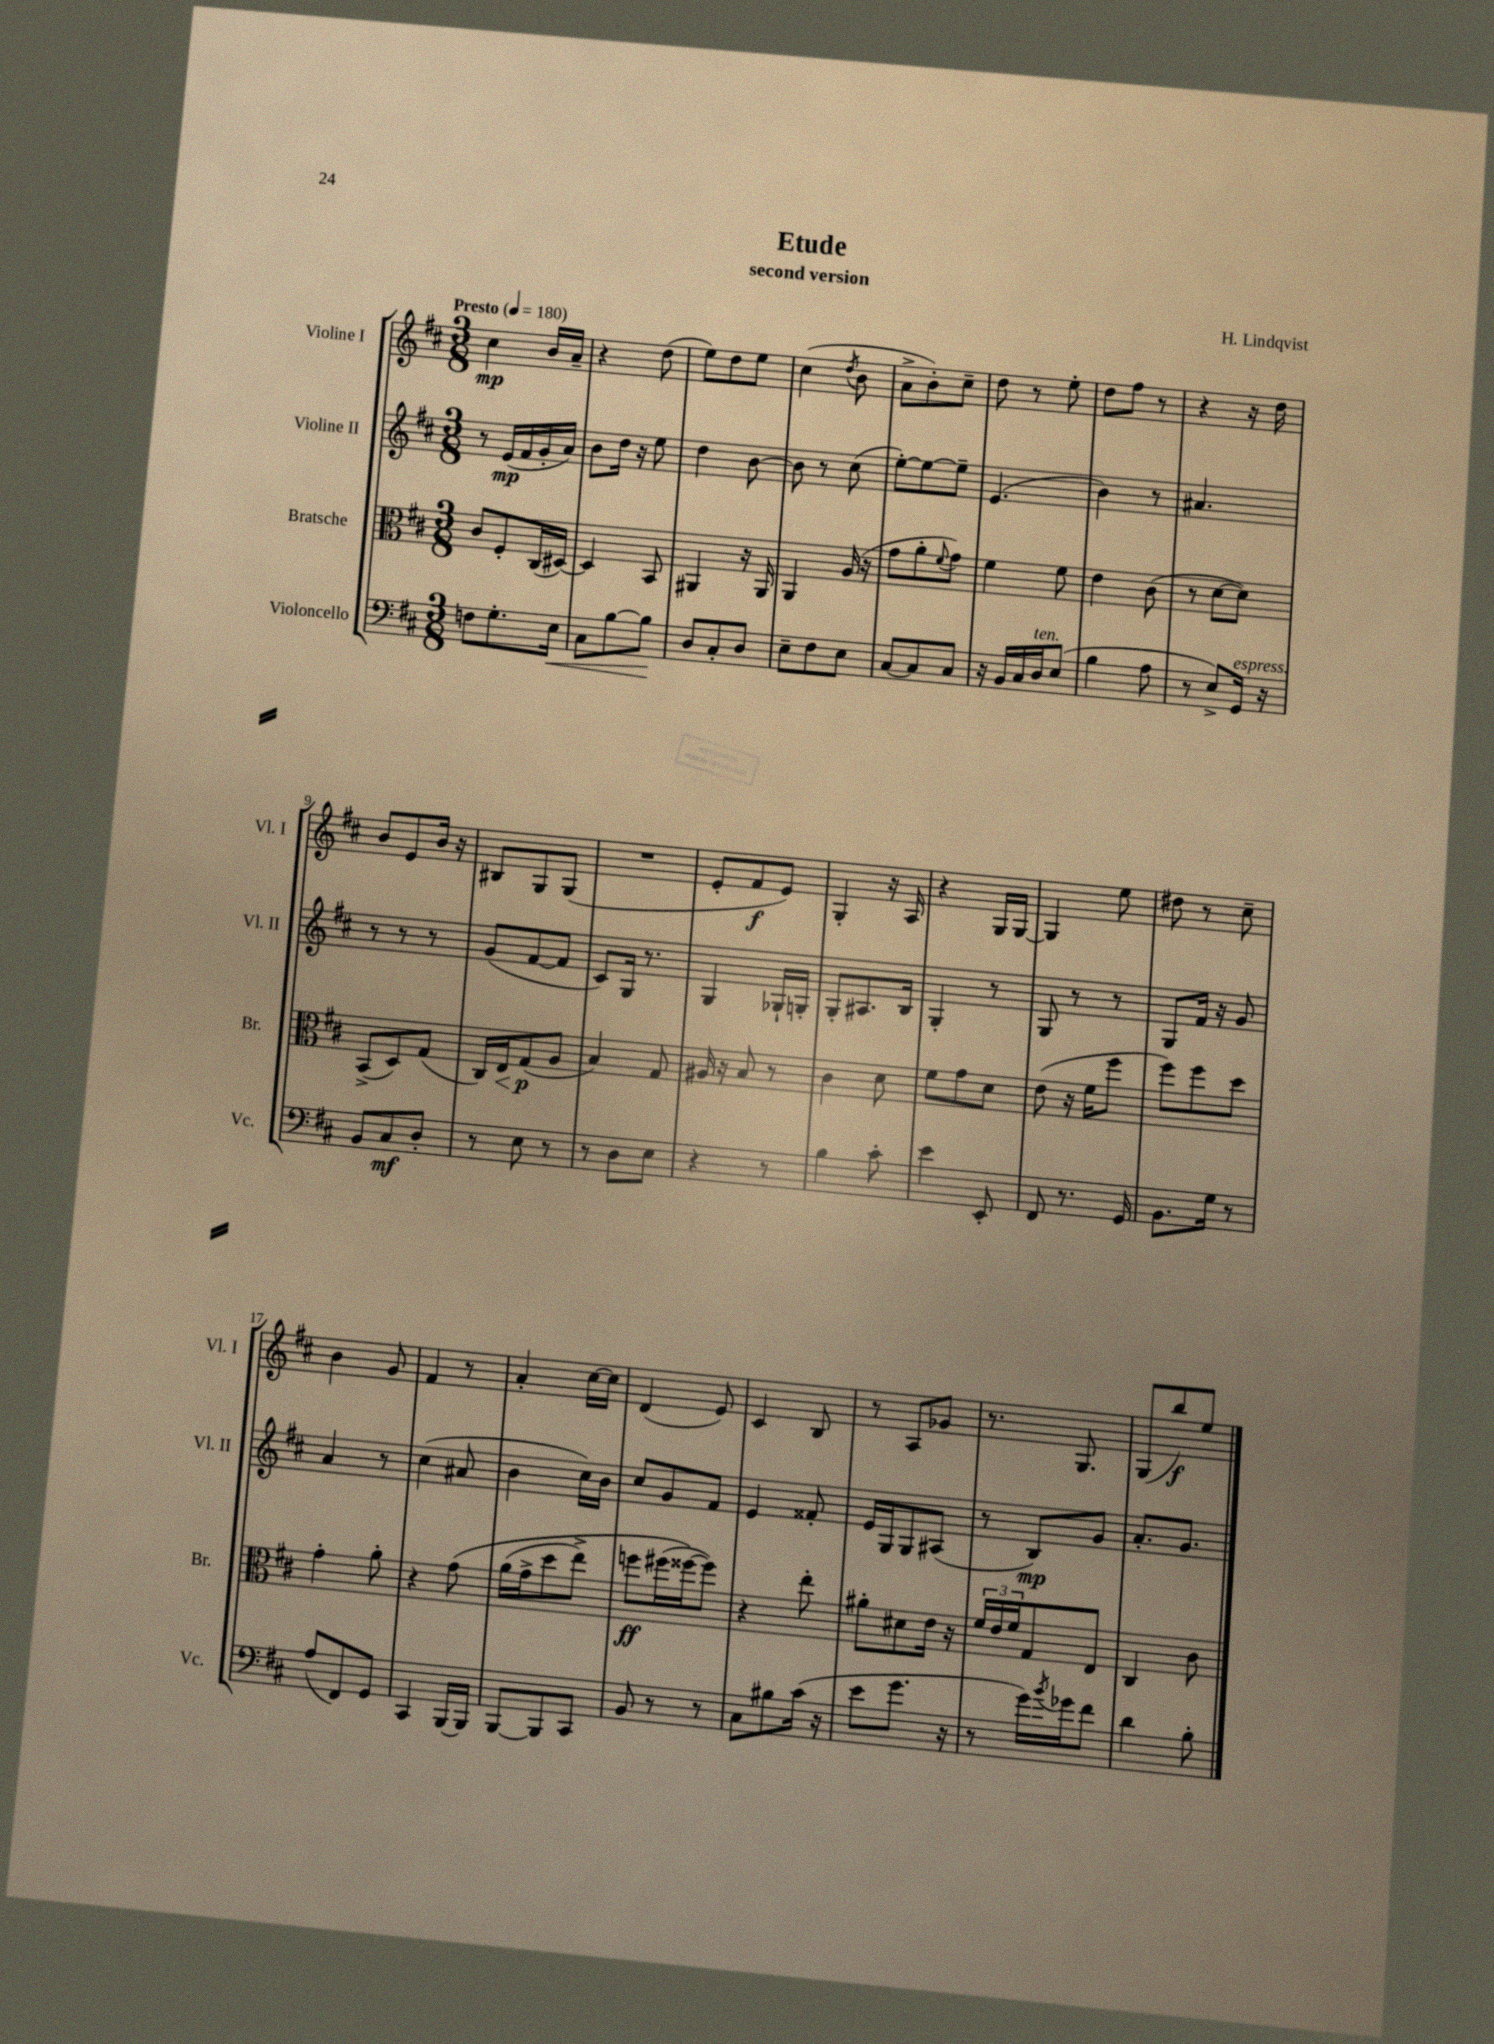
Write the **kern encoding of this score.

**kern	**dynam	**kern	**dynam	**kern	**dynam	**kern	**dynam
*part4	*part4	*part3	*part3	*part2	*part2	*part1	*part1
*staff4	*staff4	*staff3	*staff3	*staff2	*staff2	*staff1	*staff1
*I"Violoncello	*	*I"Bratsche	*	*I"Violine II	*	*I"Violine I	*
*I'Vc.	*	*I'Br.	*	*I'Vl. II	*	*I'Vl. I	*
*clefF4	*	*clefC3	*	*clefG2	*	*clefG2	*
*k[f#c#]	*	*k[f#c#]	*	*k[f#c#]	*	*k[f#c#]	*
*M3/8	*	*M3/8	*	*M3/8	*	*M3/8	*
*MM180	*	*MM180	*	*MM180	*	*MM180	*
=1	=1	=1	=1	=1	=1	=1	=1
!	!	!	!	!	!	!LO:TX:a:B:t=Presto	!
8Fn\L	.	8c#/L	.	8r	.	4cc#\	mp
8.G'\	.	8F#'/	.	(16e/LL	mp	.	.
.	.	.	.	16f#/	.	.	.
.	.	(16C#/L	.	16g'/	.	16b/LL	.
!	!LO:HP:b	!	!	!	!	!	!
16E\Jk	<	[16D#X/JJ)	.	16a/JJ)	.	16a~/JJ	.
=2	=2	=2	=2	=2	=2	=2	=2
8C#\L	.	4D#/]	.	8b\L	.	4r	.
[8B\	.	.	.	16dd\Jk	.	.	.
.	.	.	.	16r	.	.	.
8B\J]	.	8BB/	.	8ee\	.	(8dd\	.
.	[	.	.	.	.	.	.
=3	=3	=3	=3	=3	=3	=3	=3
8D/L	.	4AA#X/	.	4dd\	.	8ee\L)	.
8C#'/	.	.	.	.	.	8dd\	.
8D/J	.	16r	.	[8b\	.	8ee\J	.
.	.	16AA#/	.	.	.	.	.
=4	=4	=4	=4	=4	=4	=4	=4
8E~\L	.	4AA/	.	8b\]	.	(4cc#\	.
8F#\	.	.	.	8r	.	.	.
.	.	.	.	.	.	8qdd/	.
8E\J	.	(16A/	.	(8cc#\	.	8b\	.
.	.	16r	.	.	.	.	.
=5	=5	=5	=5	=5	=5	=5	=5
[8C#/L	.	8g\L	.	[8ee'\L)	.	8a^\L	.
8C#/]	.	8a'\	.	8ee\_	.	8b'\)	.
.	.	8qqf#/	.	.	.	.	.
8C#/J	.	8g\J)	.	8ee~\J]	.	8cc#~\J	.
=6	=6	=6	=6	=6	=6	=6	=6
16r	.	4f#\	.	(4.e/	.	8dd\	.
16BB/LL	.	.	.	.	.	.	.
16C#/	.	.	.	.	.	8r	.
!LO:TX:a:i:t=ten.	!	!	!	!	!	!	!
16D/J	.	.	.	.	.	.	.
(8E/J	.	8f#\	.	.	.	8ee'\	.
=7	=7	=7	=7	=7	=7	=7	=7
4B\	.	4e\	.	4b\)	.	8dd\L	.
.	.	.	.	.	.	8ff#\J	.
8A\	.	(8c#\	.	8r	.	8r	.
=8	=8	=8	=8	=8	=8	=8	=8
8r	.	8r	.	4.a#X/	.	4r	.
8E^/L)	.	[8d\L	.	.	.	.	.
!LO:TX:a:i:t=espress.	!	!	!	!	!	!	!
16GG/Jk	.	8d\J])	.	.	.	16r	.
16r	.	.	.	.	.	16dd\	.
!!LO:LB:g=z
=9	=9	=9	=9	=9	=9	=9	=9
8BB/L	.	(8BB^/L	.	8r	.	8b/L	.
8C#/	mf	8D/)	.	8r	.	8e/	.
8D'/J	.	(8G/J	.	8r	.	16b/Jk	.
.	.	.	.	.	.	16r	.
=10	=10	=10	=10	=10	=10	=10	=10
8r	.	16C#/LL)	.	(8g/L	.	8B#X/L	.
!	!	!	!LO:HP:b	!	!	!	!
.	.	16E/J	<	.	.	.	.
8E\	.	(8G/	p	[8f#/	.	8G/	.
8r	.	8A/J	[	8f#/J]	.	(8G/J	.
=11	=11	=11	=11	=11	=11	=11	=11
8r	.	4B/)	.	8c#/L)	.	4.r	.
8D\L	.	.	.	16G/Jk	.	.	.
.	.	.	.	8.r	.	.	.
8E\J	.	8G/	.	.	.	.	.
=12	=12	=12	=12	=12	=12	=12	=12
4r	.	16A#X/	.	4G/	.	8e'/L	.
.	.	16r	.	.	.	.	.
.	.	8B/	.	.	.	8f#/	f
8r	.	8r	.	16G-X`/LL	.	8e/J)	.
.	.	.	.	16Gn'/JJ	.	.	.
=13	=13	=13	=13	=13	=13	=13	=13
4B\	.	4c#\	.	8G'/L	.	4G'/	.
.	.	.	.	8.A#X/	.	.	.
8c#'\	.	8d\	.	.	.	16r	.
.	.	.	.	16B/Jk	.	16A/	.
=14	=14	=14	=14	=14	=14	=14	=14
4e\	.	8f#\L	.	4G'/	.	4r	.
.	.	8g\	.	.	.	.	.
8EE'/	.	8d\J	.	8r	.	16G/LL	.
.	.	.	.	.	.	[16G/JJ	.
=15	=15	=15	=15	=15	=15	=15	=15
8FF#/	.	(8e\	.	8G/	.	4G/]	.
8.r	.	16r	.	8r	.	.	.
.	.	16f#\KL	.	.	.	.	.
.	.	8ff#\J	.	8r	.	8ee\	.
16GG/	.	.	.	.	.	.	.
=16	=16	=16	=16	=16	=16	=16	=16
8.BB\L	.	8ff#\L)	.	8G/L	.	8dd#X\	.
.	.	8ff#\	.	16f#/Jk	.	8r	.
16G\Jk	.	.	.	16r	.	.	.
8r	.	8dd\J	.	8g/	.	8cc#~\	.
!!LO:LB:g=z
=17	=17	=17	=17	=17	=17	=17	=17
(8A/L	.	4g'\	.	4a/	.	4b\	.
8FF#/)	.	.	.	.	.	.	.
8GG/J	.	8a'\	.	8r	.	8g/	.
=18	=18	=18	=18	=18	=18	=18	=18
4CC#/	.	4r	.	(4cc#\	.	4f#/	.
[16BBB/LL	.	(8g\	.	8a#X/	.	8r	.
16BBB/JJ]	.	.	.	.	.	.	.
=19	=19	=19	=19	=19	=19	=19	=19
[8BBB/L	.	(16a\LL	.	4b\	.	4a'/	.
.	.	16g^\J	.	.	.	.	.
8BBB/]	.	8dd\	.	.	.	.	.
8CC#/J	.	8ee^\J)	.	16cc#\LL)	.	[16cc#\LL	.
.	.	.	.	16b\JJ	.	16cc#\JJ]	.
=20	=20	=20	=20	=20	=20	=20	=20
8BB/	.	8ffn\L	ff	8cc#/L	.	(4d/	.
8r	.	(16ff#X\L	.	8g/	.	.	.
.	.	[16ff##X\J)	.	.	.	.	.
8r	.	8ff##\J])	.	8f#/J	.	8e/)	.
=21	=21	=21	=21	=21	=21	=21	=21
8C#\L	.	4r	.	4e/	.	4c#/	.
8B#X\	.	.	.	.	.	.	.
(16c#\Jk	.	8ee'\	.	8f##X'/	.	8B/	.
16r	.	.	.	.	.	.	.
=22	=22	=22	=22	=22	=22	=22	=22
8e\L	.	8a#X'\L	.	16e/LL	.	8r	.
.	.	.	.	16G/J	.	.	.
8.g\J	.	8d#X\	.	8G/	.	8A/L	.
.	.	16e\Jk	.	(8A#X/J	.	8g-X/J	.
16r	.	16r	.	.	.	.	.
=23	=23	=23	=23	=23	=23	=23	=23
8r	.	24f#/LL	.	8r	.	8.r	.
.	.	24e/	.	.	.	.	.
.	.	24f#/J	.	.	.	.	.
16g\LL)	.	8G/	.	8B/L)	mp	.	.
8qb/	.	.	.	.	.	.	.
16g-X\J	.	.	.	.	.	8.G/	.
8f#\J	.	8E/J	.	8g/J	.	.	.
=24	=24	=24	=24	=24	=24	=24	=24
4d\	.	4C#/	.	8.a'/L	.	(8G/L	.
.	.	.	.	.	.	8bb/)	f
.	.	.	.	8.g/J	.	.	.
8B'\	.	8c#\	.	.	.	8ee/J	.
==	==	==	==	==	==	==	==
*-	*-	*-	*-	*-	*-	*-	*-
